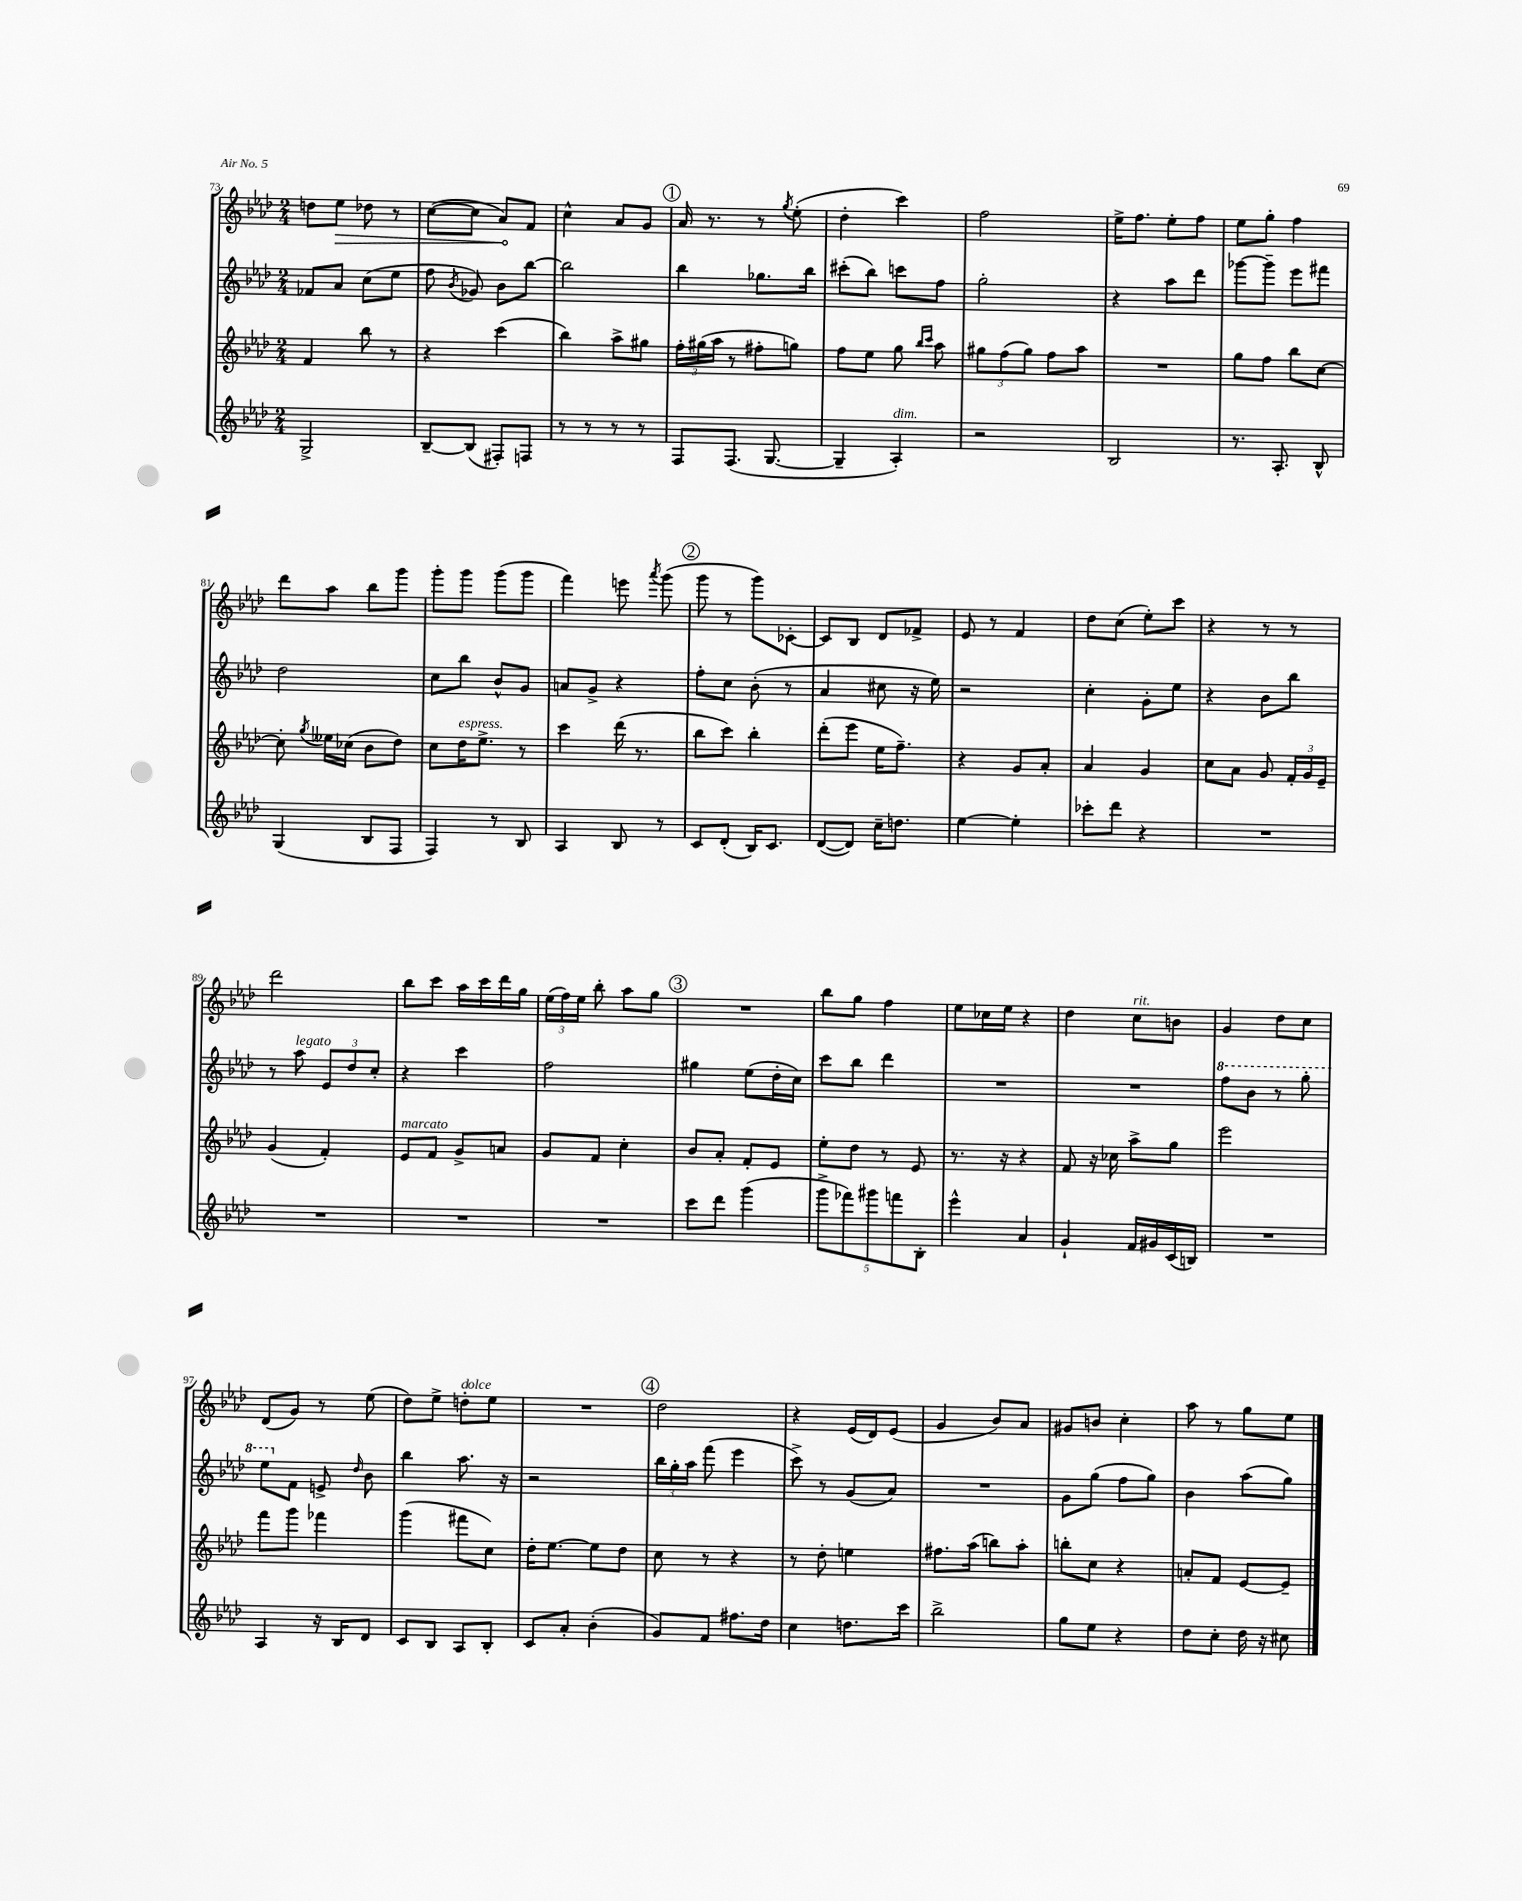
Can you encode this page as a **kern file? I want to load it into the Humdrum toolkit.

**kern	**kern	**kern	**kern
*staff4	*staff3	*staff2	*staff1
*clefG2	*clefG2	*clefG2	*clefG2
*k[b-e-a-d-]	*k[b-e-a-d-]	*k[b-e-a-d-]	*k[b-e-a-d-]
*M2/4	*M2/4	*M2/4	*M2/4
2G^	4f	8f-	8dd
.	.	8a-	8ee-
.	8bb-	(8cc	8dd-
.	8r	8ee-	8r
=	=	=	=
[8B-~	4r	8ff	([8cc
.	.	8qb-	.
(8B-]	.	8g-)	8cc]
8F#')	(4ccc	8b-	8a-)
8F	.	[8bb-	8f
=	=	=	=
8r	4bb-)	2bb-]	4cc^^
8r	.	.	.
8r	8aa-^	.	8a-
8r	8gg#	.	8g
=	=	=	=
8F	24ff'	4bb-	16a-
.	(24gg#	.	.
.	.	.	8.r
.	24aa-	.	.
(8.F	8r	.	.
.	8ff#'	8.gg-	8r
[8.G	.	.	.
.	.	.	8qgg
.	8gg)	.	(8ee-'
.	.	16bb-	.
=	=	=	=
4G~]	8ff	(8ccc#'	4dd-'
.	8ee-	8bb-)	.
4A-')	8gg	8ccc	4ccc)
.	16qqbb-	.	.
.	16qqccc	.	.
.	8aa-	8ff	.
=	=	=	=
2r	12gg#	2gg'	2ff
.	(12ff	.	.
.	12gg#)	.	.
.	8ff	.	.
.	8aa-	.	.
=	=	=	=
2B-	2r	4r	16ee-^
.	.	.	8.ff
.	.	8aa-	8ee-'
.	.	8ddd-	8ff
=	=	=	=
8.r	8gg	[8ggg-	8ee-
.	8ff	8ggg-~]	8gg'
8.A-'	.	.	.
.	8bb-	8eee-	4ff
8B-^^	[8cc	8fff#	.
=	=	=	=
(4G	8cc']	2dd-	8ddd-
.	8qgg	.	.
.	16ee--	.	8aa-
.	(16cc-	.	.
8B-	8b-	.	8bb-
8F	8dd-)	.	8ggg
=	=	=	=
4F)	8cc	8cc	8ggg'
.	16dd-	8bb-	8ggg
.	8.ee-^	.	.
8r	.	8b-^^	(8ggg
8B-	8r	8g	8ggg
=	=	=	=
4A-	4ccc	8a	4fff)
.	.	8g^	.
8B-	(16ddd-	4r	8eee
.	8.r	.	.
.	.	.	8qaaa-
8r	.	.	(8ggg
=	=	=	=
8c	8bb-	8ff'	8ggg
(8d-'	8ccc)	8cc	8r
16B-)	4bb-'	(8b-'	8ggg)
8.c	.	.	.
.	.	8r	[8c-'
=	=	=	=
([8d-	(8ddd-'	4a-	8c-]
8d-])	8eee-	.	8B-
16cc~	16ee-	8cc#	8d-
8.dd	8.ff~)	.	.
.	.	16r	8f-^
.	.	16ee-)	.
=	=	=	=
[4ee-	4r	2r	8e-
.	.	.	8r
4ee-']	8g	.	4f
.	8a-'	.	.
=	=	=	=
8ccc-'	4a-	4cc'	8dd-
8ddd-	.	.	(8cc
4r	4g	8g'	8ee-')
.	.	8ee-	8ccc
=	=	=	=
2r	8cc	4r	4r
.	8a-	.	.
.	8g	8b-	8r
.	24f'	8bb-	8r
.	24g	.	.
.	24e-~	.	.
=	=	=	=
2r	(4g	8r	2ddd-
.	.	8aa-	.
.	4f')	12e-	.
.	.	12dd-	.
.	.	12cc'	.
=	=	=	=
2r	8e-	4r	8bb-
.	8f	.	8ccc
.	8g^	4ccc	16aa-
.	.	.	16ccc
.	8a	.	16ddd-
.	.	.	16gg
=	=	=	=
2r	8g	2ff	(24ee-
.	.	.	24ff)
.	.	.	24ee-
.	8f	.	8bb-'
.	4cc'	.	8aa-
.	.	.	8gg
=	=	=	=
8ccc	8b-	4gg#	2r
8ddd-	8a-'	.	.
(4ggg	8f'	(8ee-	.
.	8e-	16dd-'	.
.	.	16cc)	.
=	=	=	=
10ggg^	8ee-'	8ccc	8bb-
10fff-)	.	.	.
.	8dd-	8bb-	8gg
10ggg#	.	.	.
.	8r	4ddd-	4ff
10fff	.	.	.
.	8e-	.	.
10B-'	.	.	.
=	=	=	=
4eee-^^	8.r	2r	8ee-
.	.	.	16cc-
.	16r	.	16ee-
4a-	4r	.	4r
=	=	=	=
4g`	8f	2r	4dd-
.	16r	.	.
.	16cc-	.	.
16f	8aa-^	.	8cc
16g#	.	.	.
(16c	8gg	.	8b
16B)	.	.	.
=	=	=	=
2r	2eee-	8fff	4g
.	.	8bb-	.
.	.	8r	8dd-
.	.	8ggg'	8cc
=	=	=	=
4A-	8fff	8eee-	(8d-
.	8ggg	8f	8g)
16r	4fff-	8e^	8r
16B-	.	.	.
.	.	16qqdd-	.
8d-	.	8b-	(8ee-
=	=	=	=
8c	(4ggg	4bb-	8dd-)
8B-	.	.	8ee-^
8A-	8fff#	8.aa-	8dd'
8B-'	8cc)	.	8ee-
.	.	16r	.
=	=	=	=
8c	16dd-'	2r	2r
.	[8.ee-	.	.
8a-'	.	.	.
(4b-'	8ee-]	.	.
.	8dd-	.	.
=	=	=	=
8g)	8cc	24bb-	2dd-
.	.	24gg'	.
.	.	24aa-	.
8f	8r	(8fff	.
8.ff#	4r	4eee-	.
16dd-	.	.	.
=	=	=	=
4cc	8r	8ccc^)	4r
.	8dd-'	8r	.
8.dd	4ee	(8g	(16e-
.	.	.	16d-)
.	.	8a-)	(8e-
16ccc	.	.	.
=	=	=	=
2bb-^	8.ff#	2r	4g
.	(16aa-	.	.
.	8bb)	.	8b-)
.	8aa-'	.	8a-
=	=	=	=
8gg	8bb'	8g	8g#
8ee-	8cc	(8gg	8b
4r	4r	8ff	4cc'
.	.	8gg)	.
=	=	=	=
8dd-	8a'	4b-	8aa-
8cc'	8f	.	8r
16dd-	[8e-	(8aa-	8gg
16r	.	.	.
8cc#	8e-~]	8gg)	8ee-
==	==	==	==
*-	*-	*-	*-
